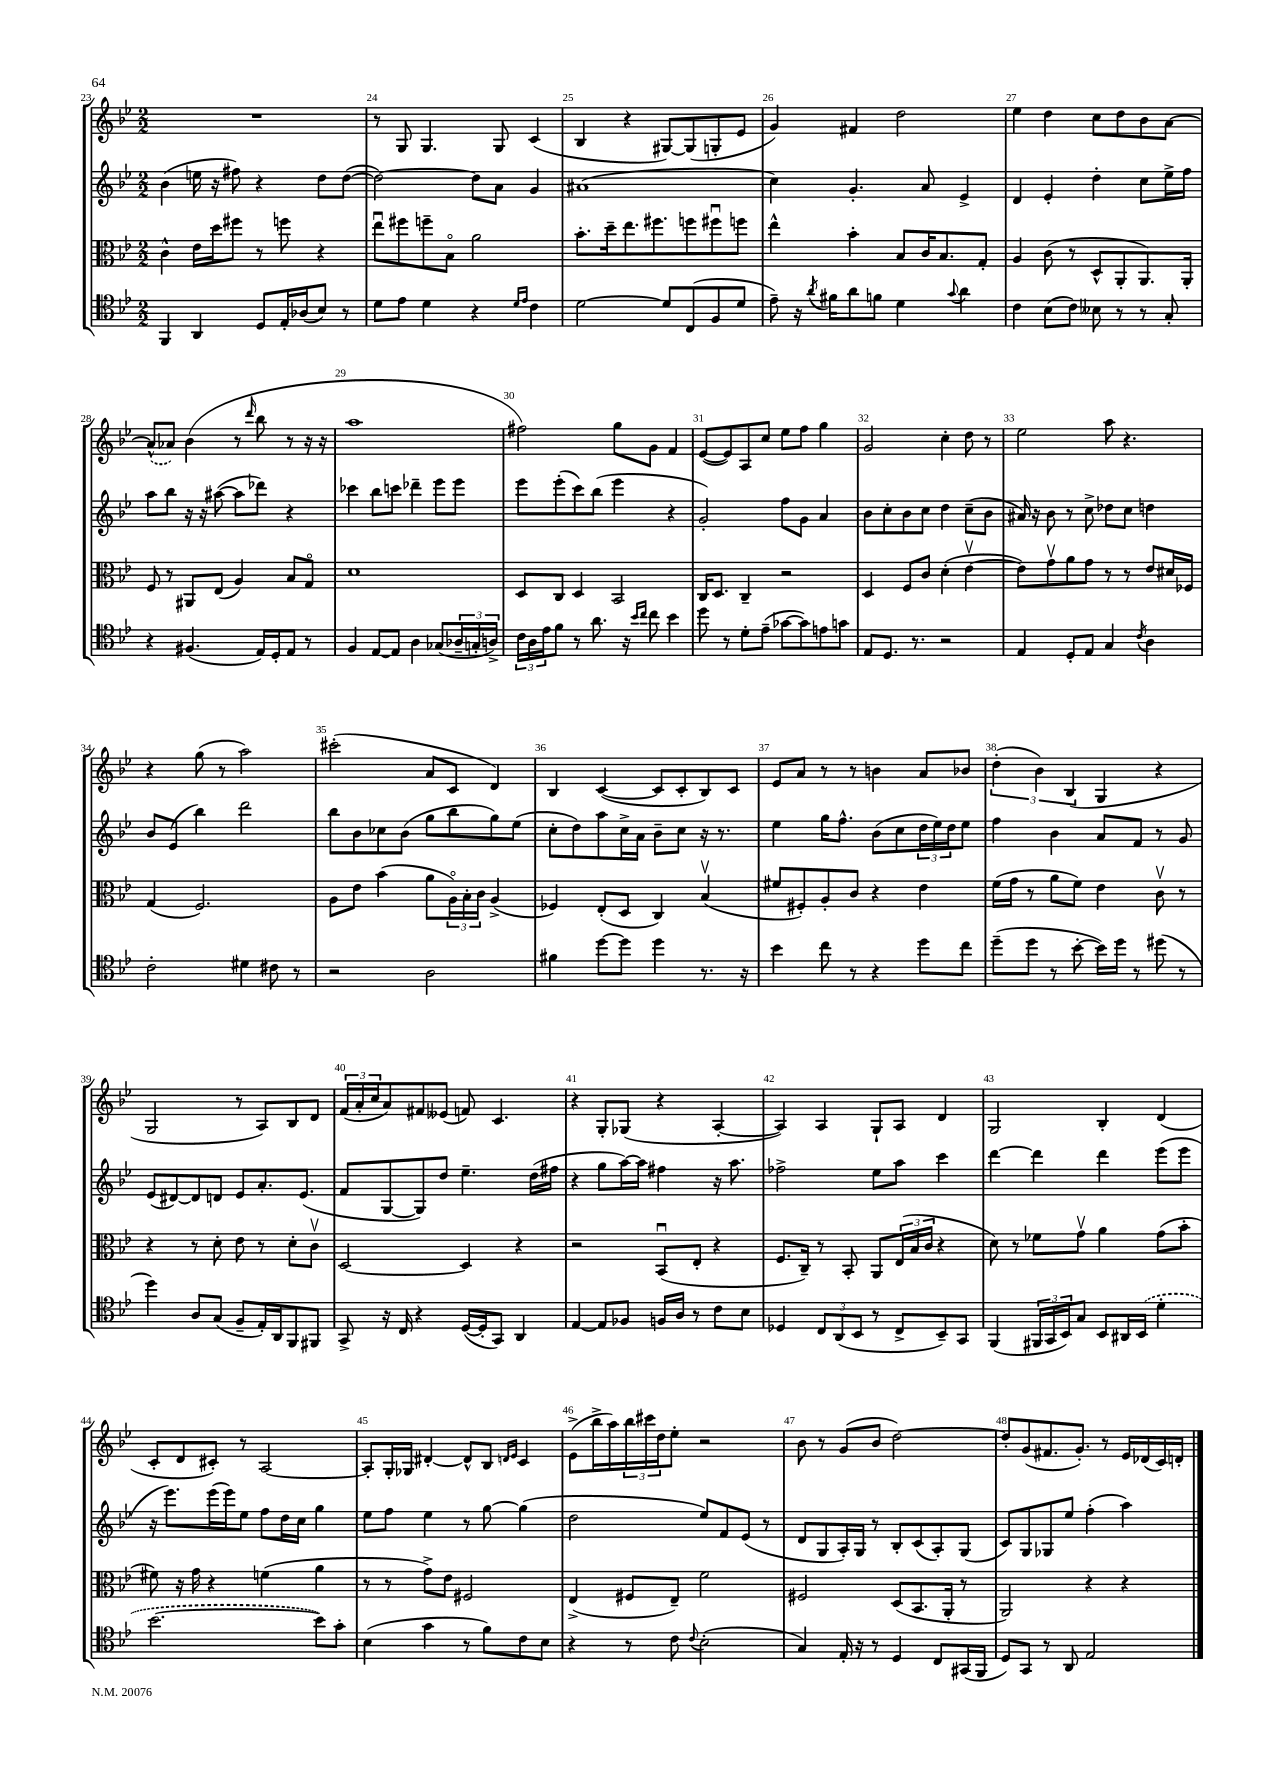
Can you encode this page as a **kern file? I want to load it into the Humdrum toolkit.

**kern	**kern	**kern	**kern
*staff4	*staff3	*staff2	*staff1
*clefC4	*clefC3	*clefG2	*clefG2
*k[b-e-]	*k[b-e-]	*k[b-e-]	*k[b-e-]
*M2/2	*M2/2	*M2/2	*M2/2
4FF/	4c^^\	(4b-\	1r
4AA/	16e-\LL	16ee\	.
.	16dd\J	16r	.
.	8ff#\J	8ff#\)	.
8D/L	8r	4r	.
16E-'/L	8ff\	.	.
(16A-/J	.	.	.
8B-/J)	4r	8dd\L	.
8r	.	([8dd\J	.
=	=	=	=
8d\L	8ee-u\L	2dd\_)	8r
8e-\J	8ff#\	.	8G/
4d\	8ff~\	.	4.G/
.	8B-o\J	.	.
4r	2a\	8dd\]L	.
.	.	8a\J	8G/
16qqd/LL	.	.	.
16qqe-/JJ	.	.	.
4c\	.	4g/	(4c/
=	=	=	=
[2d\	8.b-'\L	(1a#	4B-/
.	16dd~\k	.	.
.	8.ee-\	.	4r
.	8.ff#\	.	.
8d/]L	.	.	[8G#/L)
(8C/	8ff\	.	(8G#/]
8F/	8ff#u\	.	8G'/
8d/J	8ff\J	.	8e-/J
=	=	=	=
8e-~\)	4ee-^^\	4cc\)	4g/)
16r	.	.	.
8qa/	.	.	.
16f#\LK	.	.	.
8a\	4b-'\	4.g'/	4f#/
8f\J	.	.	.
4d\	8B-/L	.	2dd\
.	16c/K	8a/	.
.	8.B-/	.	.
8qqg/	.	.	.
4a\	.	4e-^/	.
.	8G'/J	.	.
=	=	=	=
4c\	4A/	4d/	4ee-\
(8B-\L	(8c\	4e-'/	4dd\
8c\J)	8r	.	.
8B--\	8D^^/L	4dd'\	8cc\L
8r	8AA'/	.	8dd\
8r	8.AA/)	8cc\L	8b-\
8G'/	.	16ee-^\L	[8a\J
.	16AA'/Jk	16ff\JJ	.
=	=	=	=
4r	8F/	8aa\L	(8a^^/]L
.	8r	8bb-\J	8a-/J)
(4.F#/	8AA#/L	16r	(4b-\
.	.	16r	.
.	(8E-/J	([8aa#\	.
.	4A/)	8aa#\]L	8r
.	.	.	16qqddd/
16E-/LL)	.	8ddd-\J)	8bb-\
16D'/J	.	.	.
8E-/J	8B-/L	4r	8r
8r	8Go/J	.	16r
.	.	.	16r
=	=	=	=
4F/	1d	4ccc-\	1aa
[8E-/L	.	8bb-\L	.
8E-/]J	.	8ccc\J	.
4A\	.	4ddd-~\	.
(8G-/L	.	8eee-\L	.
24A-~/L	.	8eee-\J	.
24G'/	.	.	.
24A^/JJ)	.	.	.
=	=	=	=
24c\LL	8D/L	8eee-\L	2ff#\)
24A\	.	.	.
24e-\J	.	.	.
8f\J	8C/J	(8eee-'\	.
8r	4D/	8ccc\)	.
8.a\	.	(8bb-\J	.
.	2BB-/	4eee-\	8gg\L
16r	.	.	.
16qqb-/LL	.	.	.
16qqcc/JJ	.	.	.
8cc\	.	.	8g\J
4b-\	.	4r	4f/
=	=	=	=
8dd\	16C/LK	2g'/)	([8e-/L
.	8.D/J	.	.
8r	.	.	8e-/])
8d'\L	4C~/	.	8A/
(8e-~\J	.	.	8cc/J
[8g-\L	2r	8ff\L	8ee-\L
8g-\])	.	8g\J	8ff\J
8e\	.	4a/	4gg\
8g\J	.	.	.
=	=	=	=
8E-/L	4D/	8b-\L	2g/
8.D/J	.	8cc'\	.
.	8F/L	8b-\	.
8.r	.	.	.
.	8c/J	8cc\J	.
2r	(4d'\	4dd\	4cc'\
.	[4e-v\	(8cc~\L	8dd\
.	.	8b-\J	8r
=	=	=	=
4E-/	8e-\]L)	16a#/)	2ee-\
.	.	16r	.
.	8gv\	8b-\	.
8D'/L	8a\	8r	.
8E-/J	8g\J	8cc^\	.
4G/	8r	8dd-\L	8aa\
.	8r	8cc\J	4.r
8qc/	.	.	.
4A\	8e-/L	4dd\	.
.	16d#/L	.	.
.	16F-/JJ	.	.
=	=	=	=
2c'\	(4G/	8b-/L	4r
.	.	(8e-/J	.
.	2.F/)	4bb-\)	(8gg\
.	.	.	8r
4d#\	.	2ddd\	2aa\)
8c#\	.	.	.
8r	.	.	.
=	=	=	=
2r	8A\L	8bb-\L	(2ccc#'\
.	8e-\J	8b-\	.
.	(4b-\	8cc-\	.
.	.	(8b-\J	.
2A\	8a\L	8gg\L	8a/L
.	24Ao\L)	8bb-\	8c/J
.	24B-'\	.	.
.	24c\JJ	.	.
.	(4A^/	8gg\)	4d/)
.	.	(8ee-\J	.
=	=	=	=
4f#\	4F-/)	8cc'\L	4B-/
.	.	8dd\)	.
[8dd\L	(8E-'/L	8aa\	([4c/
8dd\]J	8D/J	16cc^\L	.
.	.	16a\JJ	.
4dd\	4C/)	8b-~\L	8c/]L
.	.	8cc\J	8c'/
8.r	(4B-v/	16r	8B-/)
.	.	8.r	.
.	.	.	8c/J
16r	.	.	.
=	=	=	=
4b-\	8f#/L	4ee-\	8e-/L
.	8F#'/)	.	8a/J
8cc\	8A'/	16gg\LK	8r
.	.	8.ff^^\J	.
8r	8c/J	.	8r
4r	4r	(8b-\L	4b\
.	.	8cc\	.
8dd\L	4e-\	24dd\L	8a/L
.	.	24ee-\)	.
.	.	24dd\J	.
8cc\J	.	8ee-\J	8b-/J
=	=	=	=
(8dd~\L	(16f\LL	4ff\	(6dd'\
.	16g\JJ	.	.
8dd\J	8r	.	.
.	.	.	6b-\)
8r	8a\L	4b-\	.
.	.	.	(6B-/
[8b-'\	8f\J)	.	.
16b-\]LL)	4e-\	8a/L	4G/
16dd\JJ	.	.	.
8r	.	8f/J	.
(8dd#\	8cv\	8r	4r
8r	8r	8g/	.
=	=	=	=
4dd\)	4r	(8e-/L	2G/
.	.	[8d#/)	.
8A/L	8r	8d#/]	.
(8G/J	8d'\	8d/J	.
8F~/L	8e-\	8e-/L	8r
16E-'/L)	8r	8.a'/	8A/L)
16AA/J	.	.	.
8FF/	8d'\L	.	8B-/
.	.	(8.e-/J	.
8FF#/J	8cv\J	.	8d/J
=	=	=	=
8GG^/	[2D/	8f/L	(24f/LL
.	.	.	24a'/
.	.	.	24cc/J
16r	.	[8G/	8a/)
16C/	.	.	.
4r	.	8G/])	8f#/
.	.	8dd/J	(8e--/J
([16D/LL	4D/]	4.ee-~\	8f/)
16D'/]J	.	.	.
8GG/J)	.	.	4.c/
4AA/	4r	.	.
.	.	(16dd\LL	.
.	.	16ff#\JJ	.
=	=	=	=
[4E-/	2r	4r	4r
8E-/]L	.	8gg\L	8G'/L
8F-/J	.	[16aa\L)	(8G-/J
.	.	16aa\]JJ	.
16F/LL	(8BB-u/L	4ff#\	4r
16A/JJ	.	.	.
8r	8E-'/J	.	.
8c\L	4r	16r	[4A'/
.	.	8.aa\	.
8B-\J	.	.	.
=	=	=	=
4D-/	8.F/L	2ff-^\	4A/])
.	16C~/Jk)	.	.
12C/L	8r	.	4A/
(12AA/	.	.	.
.	8BB-'/	.	.
12BB-/J	.	.	.
8r	8AA/L	8ee-\L	8G`/L
8C^/L	(24E-/L	8aa\J	8A/J
.	24B-/	.	.
.	24c/JJ	.	.
8BB-~/)	4r	4ccc\	4d/
8GG/J	.	.	.
=	=	=	=
(4FF/	8d\)	[4ddd\	2G/
.	8r	.	.
24FF#/LL	8f-\L	4ddd\]	.
24GG/	.	.	.
24BB-/J)	.	.	.
8G/J	8gv\J	.	.
8BB-/L	4a\	4ddd\	4B-'/
16AA#/L	.	.	.
(16BB-/JJ	.	.	.
4d'\	(8g\L	(8eee-\L	(4d/
.	8b-'\J	8eee-\J	.
=	=	=	=
[2.b-\	8f#\)	16r	8c'/L
.	.	8.eee-\L)	.
.	16r	.	8d/
.	16g\	.	.
.	4r	(16eee-\L	8c#'/J)
.	.	16eee-\J)	.
.	.	8ee-\J	8r
.	(4f\	8ff\L	[2A/
.	.	16dd\L	.
.	.	16cc\JJ	.
8b-\]L)	4a\	4gg\	.
8g'\J	.	.	.
=	=	=	=
(4B-\	8r	8ee-\L	8A'/]L
.	8r	8ff\J	16G'/L
.	.	.	16G-/JJ
4g\	8g^\L)	4ee-\	[4d#'/
.	8e-\J	.	.
8r	2F#/	8r	8d#^^/]L
8f\L)	.	[8gg\	8B-/J
.	.	.	16qqd/LL
.	.	.	16qqe-/JJ
8c\	.	(4gg\]	4c/
8B-\J	.	.	.
=	=	=	=
4r	(4E-^/	2dd\	(8e-^\L
.	.	.	16bb-^\L
.	.	.	16aa\)
8r	8F#/L	.	24bb-\
.	.	.	24ccc#\
.	.	.	24dd\J
8c\	8E-~/J)	.	8ee-'\J
8qqc/	.	.	.
(2B-'\	2f\	8ee-/L)	2r
.	.	8f/	.
.	.	(8e-/J	.
.	.	8r	.
=	=	=	=
4G/)	2F#/	8d/L	8b-\
.	.	8G/	8r
16E-'/	.	16A'/L)	(8g/L
16r	.	16G/JJ	.
8r	.	8r	8b-/J
4D/	(8D/L	8B-'/L	[2dd\)
.	8.BB-/	(8c/	.
8C/L	.	8A'/)	.
.	16AA'/Jk	.	.
(16GG#/L	8r	(8G/J	.
16FF/JJ	.	.	.
=	=	=	=
8D/L)	2AA/)	8c/L)	8dd'/]L
8GG/J	.	8G/	(8g/
8r	.	8G-/	8.f#/
8AA/	.	8ee-/J	.
.	.	.	8.g'/J)
2E-/	4r	(4ff'\	.
.	.	.	8r
.	4r	4aa\)	16e-/LL
.	.	.	(16d-/
.	.	.	16c/)
.	.	.	16d'/JJ
==	==	==	==
*-	*-	*-	*-
